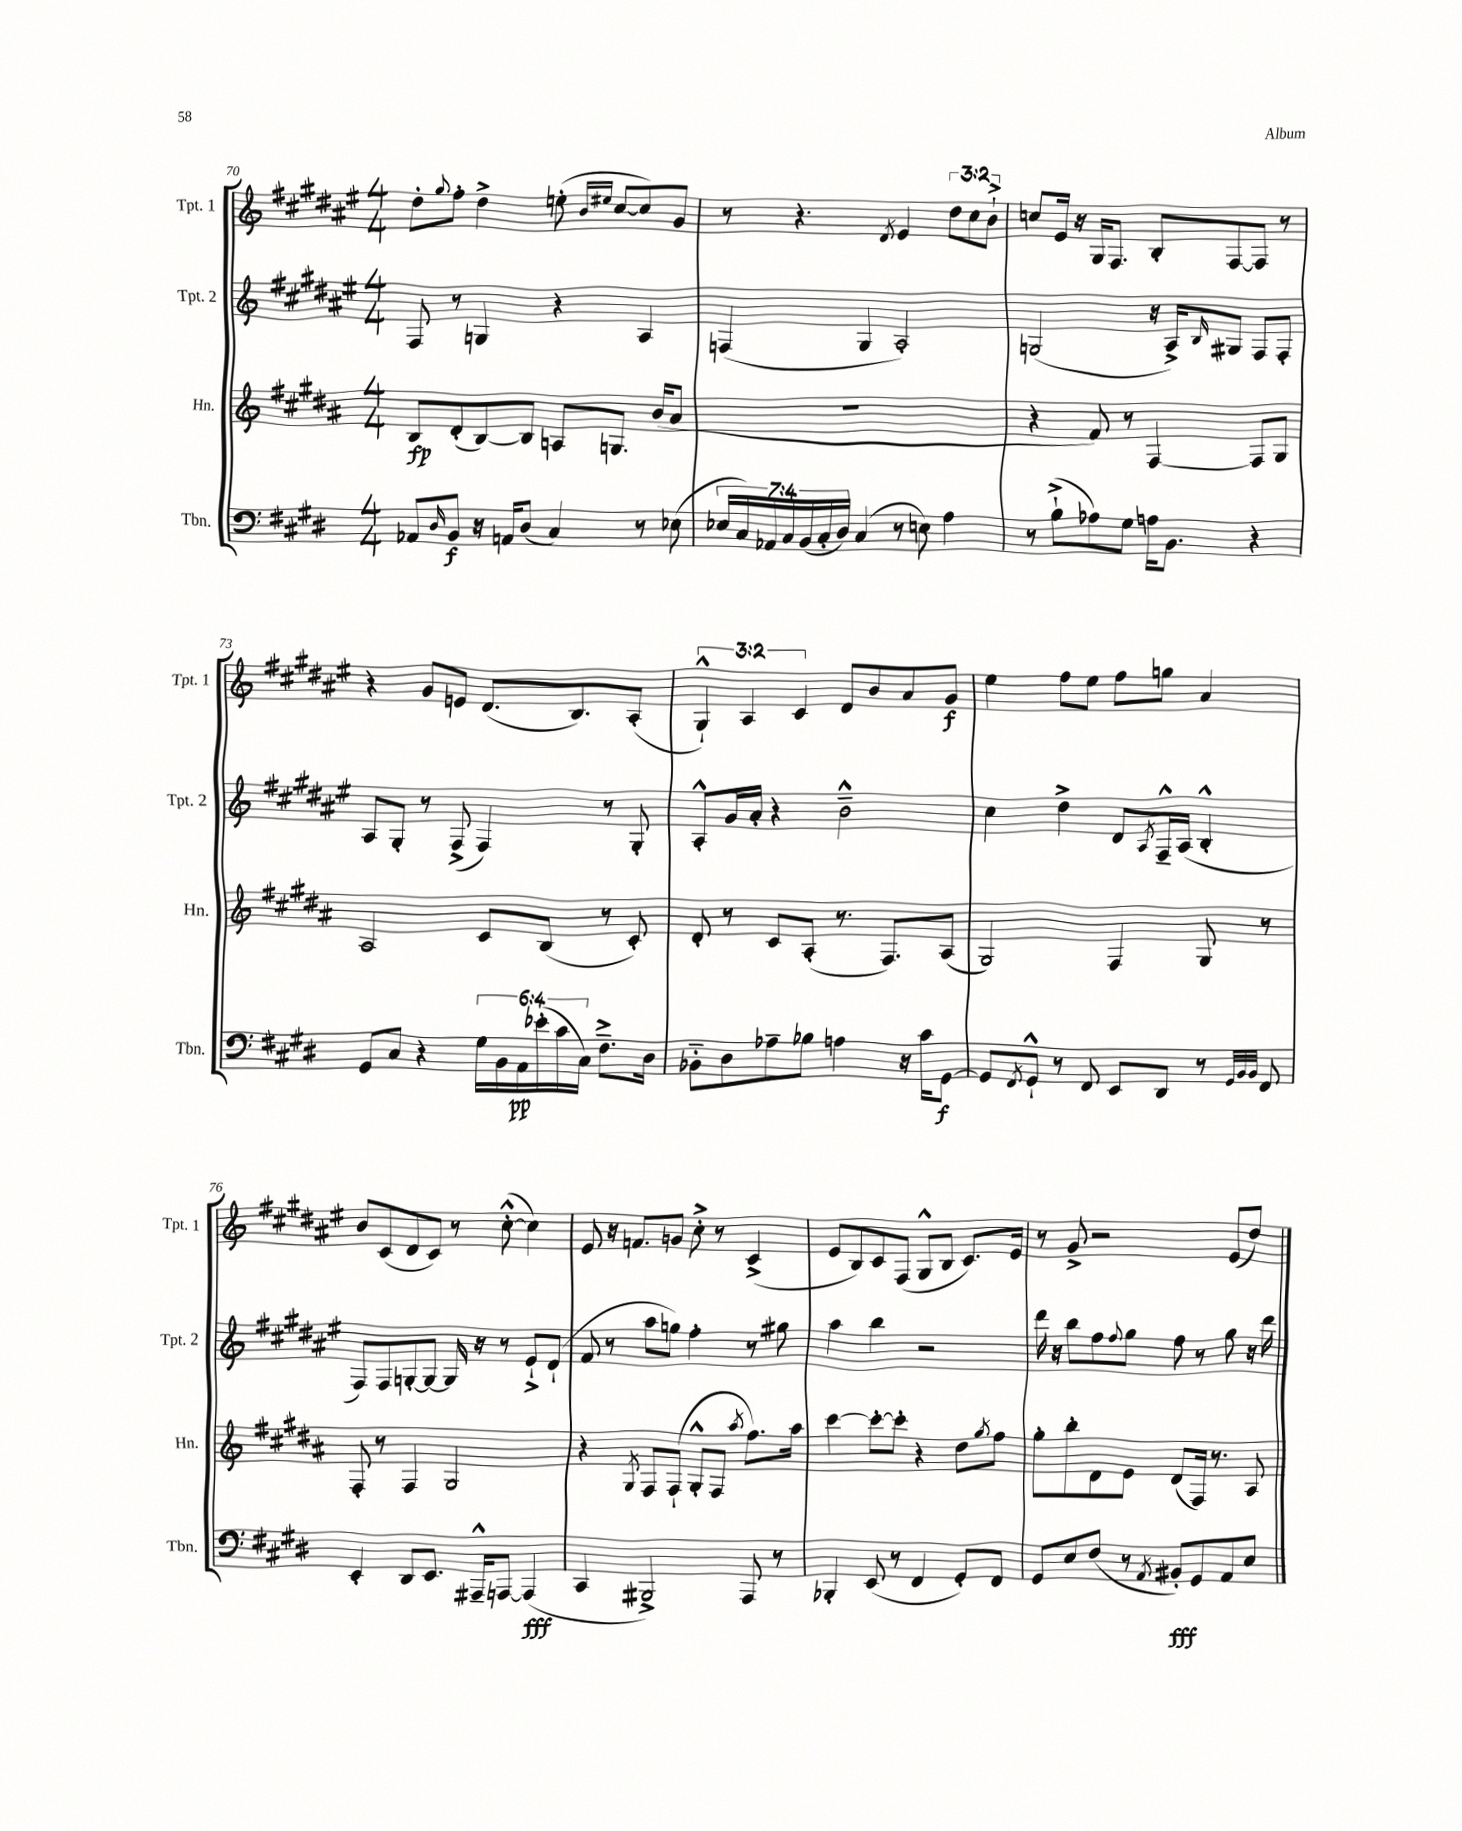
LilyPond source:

<<
\new StaffGroup <<
\new Staff = "s0" \with { instrumentName = "Tpt. 1" shortInstrumentName = "Tpt. 1" } {
    \clef treble \key fis \major \numericTimeSignature \time 4/4 \override Staff.TupletNumber.text = #tuplet-number::calc-fraction-text
    dis''8-. \appoggiatura { gis''8 } fis''8-. dis''4-> e''8-.( \grace { b'16 eis''16 } cis''8~ cis''8) gis'8 |
    r8 r4. \acciaccatura { dis'8 } eis'4 \tuplet 3/2 { dis''8 cis''8 b'8-!-> } |
    c''8 eis'16 r16 gis16 fis8. b8-. fis8~ fis8 r8 |
    r4 gis'8 e'8 dis'8.( b8.) ais8-.( |
    \tuplet 3/2 { gis4-!-^) ais4 cis'4 } dis'8 b'8 ais'8 gis'8\f |
    eis''4 fis''8 eis''8 fis''8 g''8 ais'4 |
    b'8 cis'8( dis'8 cis'8) r8 cis''8~-.-^( cis''4) |
    eis'8 r16 f'8. g'8 cis''8-.-> r8 cis'4->( |
    eis'8 b8) cis'8 fis8( gis8-^ b8 cis'8.) eis'16 |
    r8 gis'8-> r2 eis'8( dis''8) \bar "|." |
}
\new Staff = "s1" \with { instrumentName = "Tpt. 2" shortInstrumentName = "Tpt. 2" } {
    \clef treble \key fis \major \numericTimeSignature \time 4/4
    fis8 r8 g4 r4 ais4 |
    f4( gis4 ais2-.) |
    g2( r16 ais16->) \grace { b16 } gis8 fis8 fis8-. |
    ais8 gis8-. r8 fis8->( fis4) r8 gis8-. |
    ais8-.-^ gis'16 ais'16-. r4 b'2---^ |
    cis''4 dis''4-> dis'8 \acciaccatura { ais8 } fis16---^ ais16( b4-.-^ |
    fis8) fis8 g8~-. g8~ g16 r16 r8 eis'8-!-> dis'8-!( |
    fis'8 r8 ais''8 g''8) fis''4-. r8 gis''8 |
    ais''4 b''4 r2 |
    dis'''16 r16 b''8 fis''8 \appoggiatura { fis''8 } gis''8 fis''8 r8 gis''8 r16 dis'''16 \bar "|." |
}
\new Staff = "s2" \with { instrumentName = "Hn." shortInstrumentName = "Hn." } {
    \clef treble \key b \major \numericTimeSignature \time 4/4
    b8\fp dis'8-.( b8~) b8 a8 g8. b'16( ais'8 |
    R1 |
    r4 fis'8) r8 fis4~ fis8 gis8 |
    ais2 cis'8 b8( r8 cis'8-.) |
    dis'8-. r8 cis'8 ais8-.( r8. fis8.) ais8( |
    gis2) fis4 gis8 r8 |
    fis8-. r8 fis4 gis2 |
    r4 \acciaccatura { gis8 } fis8 fis8-!( gis8-.-^ fis8 \acciaccatura { ais''8 } fis''8.) ais''16 |
    cis'''4~ cis'''8~-. cis'''8-. r4 dis''8 \acciaccatura { gis''8 } fis''8 |
    gis''8-. b''8-. dis'8 e'8 dis'8( fis16) r8. ais8 \bar "|." |
}
\new Staff = "s3" \with { instrumentName = "Tbn." shortInstrumentName = "Tbn." } {
    \clef bass \key e \major \numericTimeSignature \time 4/4 \override Staff.TupletNumber.text = #tuplet-number::calc-fraction-text
    aes,8 \grace { dis16 } b,8\f r16 a,16 dis8( cis4) r8 ees8( |
    \tuplet 7/4 { ees16 cis16) aes,16 cis16 b,16( cis16-. dis16) } cis4( r8 e8) a4 |
    r8 b8-!->( aes8) gis8 a16 b,8. r4 |
    gis,8 cis8 r4 \tuplet 6/4 { gis16 b,16 a,16\pp ees'16-.( cis'16 cis16) } fis8.---> dis16 |
    bes,8-_ dis8 aes8-- bes8 a4 r16 cis'16 gis,8~\f |
    gis,8 \acciaccatura { fis,8 } gis,8-!-^ r8 fis,8 e,8 dis,8 r8 \grace { gis,32 b,32 b,32 } fis,8 |
    e,4-. dis,8 e,8. ais,,16---^ a,,8~ a,,4\fff( |
    cis,4 bis,,2->) a,,8 r8 |
    bes,,4-. e,8( r8 fis,4 gis,8-.) fis,8 |
    gis,8 e8 fis8( r8 \acciaccatura { a,8 } bis,8-.\fff) gis,8 a,8 e8 \bar "|." |
}
>>
>>
\layout { \context { \Score currentBarNumber = #70 } }
